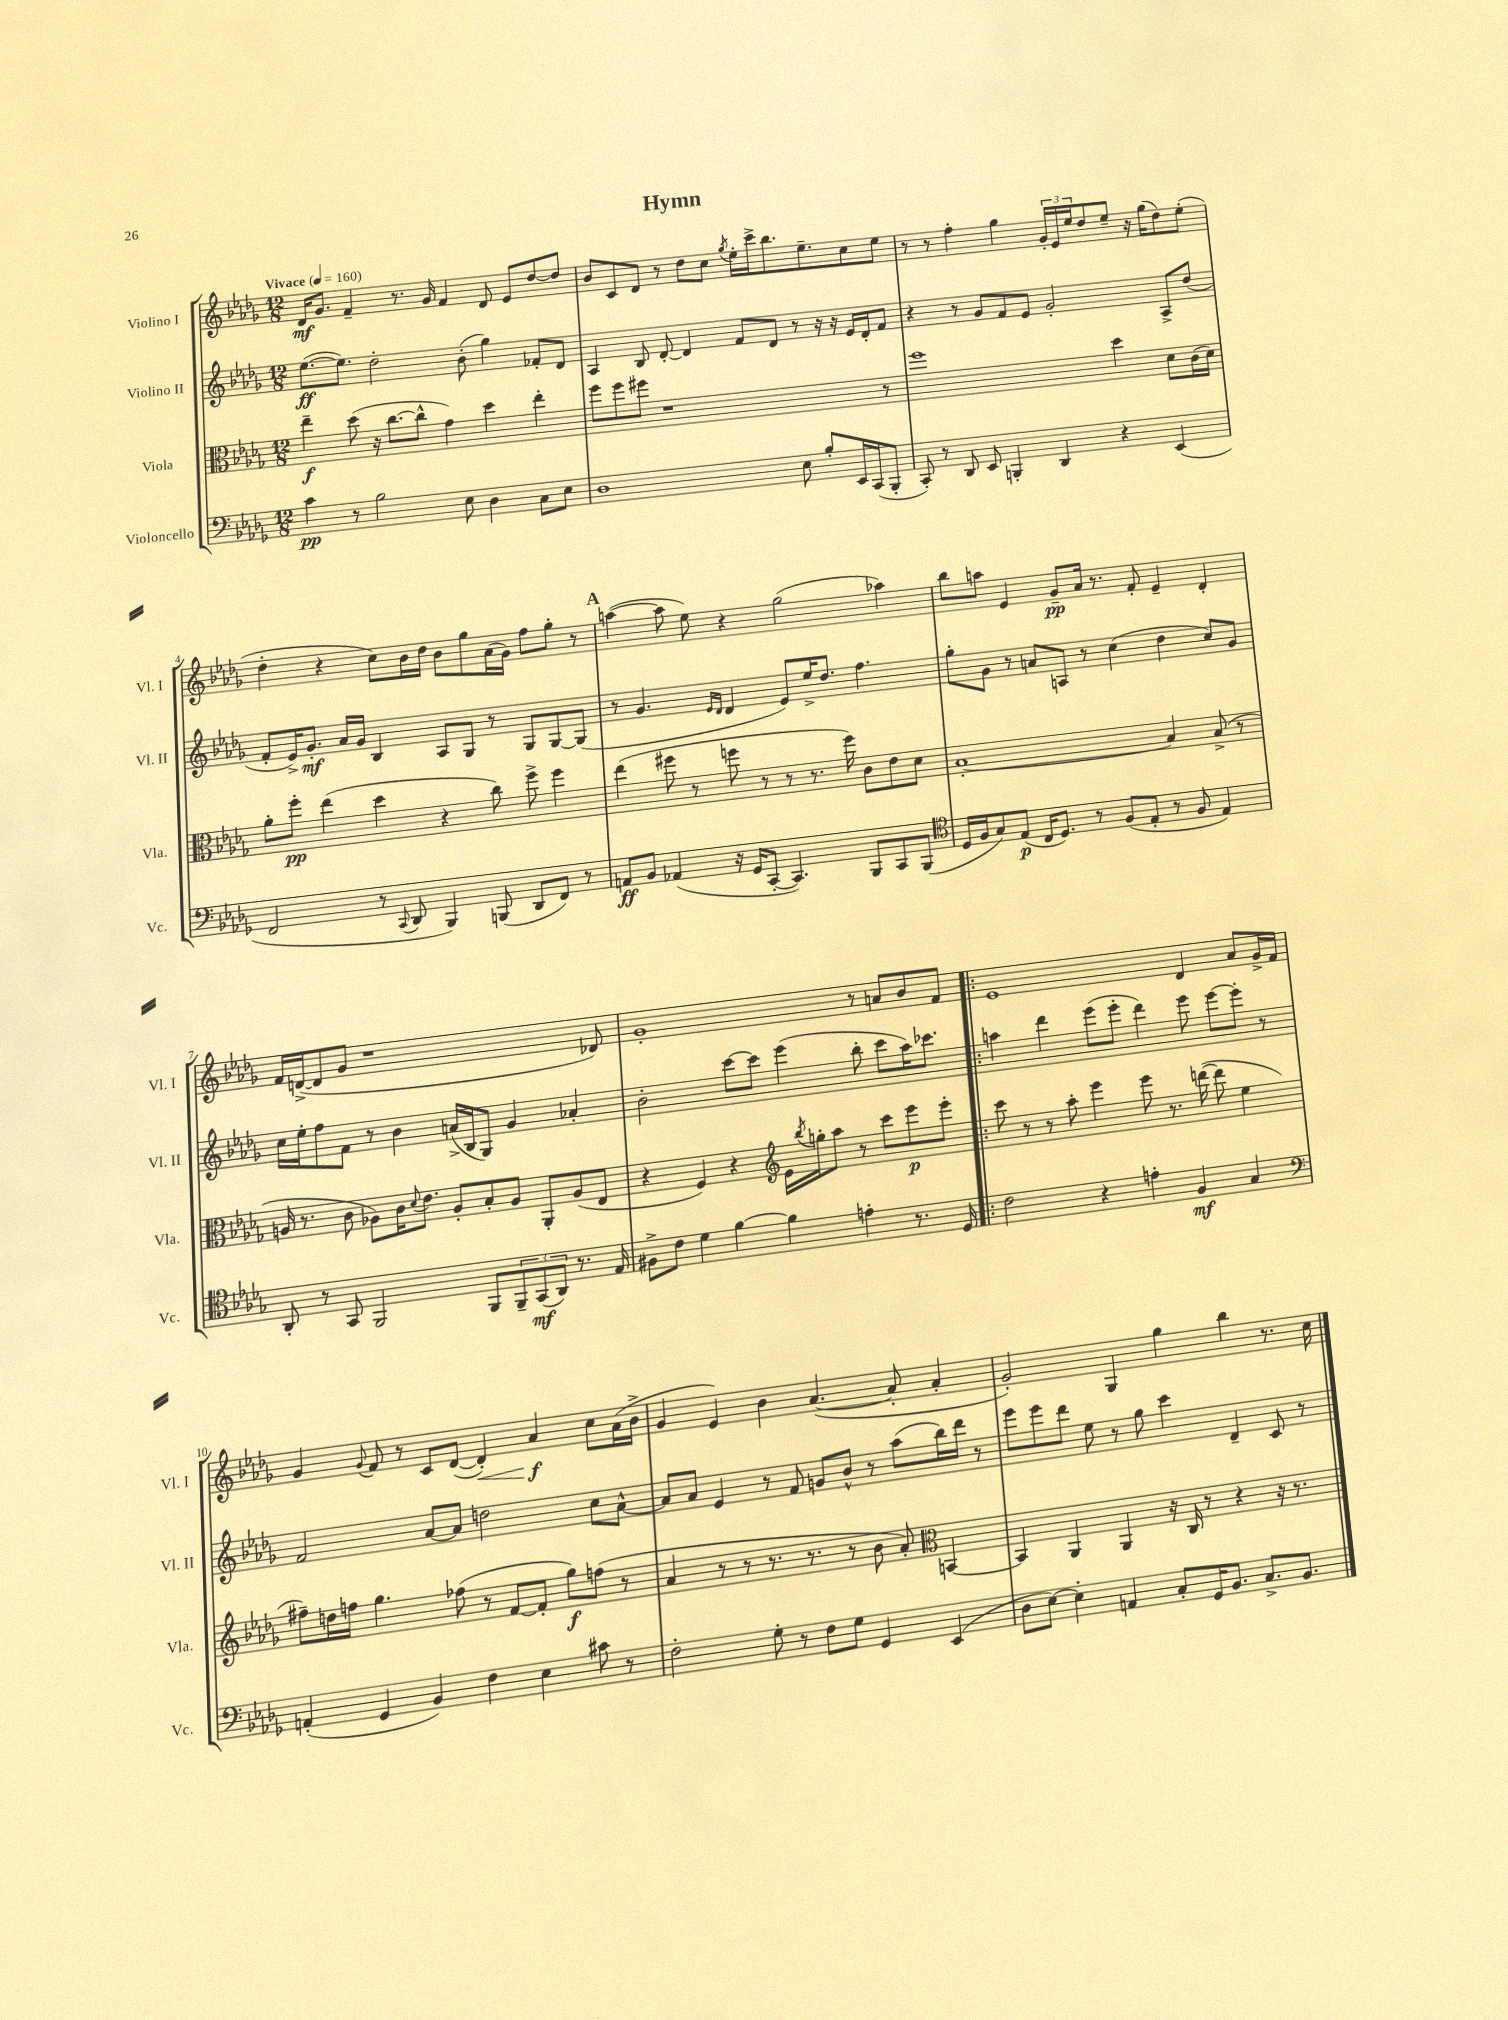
\header { title = "Hymn" }
<<
\new StaffGroup <<
\new Staff = "s0" \with { instrumentName = "Violino I" shortInstrumentName = "Vl. I" } {
    \clef treble \key des \major \numericTimeSignature \time 12/8 \tempo "Vivace" 4 = 160
    des'16\mf ges'8. f'4-- r8. ges'16 f'4 des'8 ees'8 des''8~ des''8 |
    bes'8 c'8 des'8 r8 des''8 c''8 \acciaccatura { ges''8 } ees''16-. c'''16-> bes''8. ees''8.-- c''8 ees''8 |
    r8 r8 f''4-. ges''4 \tuplet 3/2 { ges'16-. ees'16 ees''16 } des''8 ees''8-- r16 ges''16( des''8) ees''8-.( |
    des''4-. r4 c''8) bes'16 des''16 bes'8 ges''8 aes'16( ges'16) f''8 ges''8-. r8 |
    \mark \markup { \bold "A" } a''4~( a''8 ees''8) r4 ges''2( aes''4) |
    bes''8 a''8 ees'4 ges'8--\pp aes'16 r8. f'8-. ees'4-- des'4-. |
    f'16 d'16~->( d'8 ges'8 r1 des'8) |
    ges'1-. r8 a'8 bes'8 f'8 |
    \bar ".|:" ees'1 des'4 aes'8 ges'16-> f'16 |
    ges'4 \appoggiatura { ges'8 } f'8 r8 c'8 des'8~( des'4-.\<) aes'4\f\! c''8 aes'16( bes'16-> |
    ges'4 ees'4) bes'4 aes'4.~( aes'8-. aes'4-. |
    ges'2-.) ges4 ges''4 bes''4 r8. c''16 \bar "|." |
}
\new Staff = "s1" \with { instrumentName = "Violino II" shortInstrumentName = "Vl. II" } {
    \clef treble \key des \major \numericTimeSignature \time 12/8
    ees''8.~\ff( ees''8.) des''2-. bes'8-.( ges''4) fes'8-. des'8 |
    aes4 bes8 des'8~-. des'4 f'8 des'8 r8 r16 r16 ees'16 des'16-. f'8 |
    r4 r8 ges'8 f'8 ees'8 ges'2-. aes8-> des''8( |
    f'8-. ees'16->) ges'8.-.\mf aes'16 ges'16 bes4 aes8 ges8 r8 ges8 ges8~ ges8( |
    \mark \markup { \bold "A" } r8 ges'4. \grace { ees'16 des'16 } des'4 ees'8) ees''16-> des''8. f''4. |
    ges''8-. ges'8 r8 a'8 a8 r8 c''4( des''4 c''8) ges'8 |
    c''16 ees''16-. f''8 f'8 r8 bes'4 a'16->( bes16 ges8) ges'4 aes'4-. |
    bes'2-. c'''8~ c'''8 ees'''4( bes''8-. c'''8 aes''16) ces'''8. |
    \bar ".|:" a''4 des'''4 ees'''8( ees'''8-. des'''4) ees'''8 ees'''8~ ees'''8-. r8 |
    f'2 aes'8~ aes'8 d''2 c''8 aes'8~-^ |
    aes'8 aes'8 ees'4 r8 f'8 g'8 bes'8-^ r8 aes''8( bes''16) des'''16 r8 |
    ees'''8 ees'''8 des'''8 ees''8 r8 ges''8 c'''4 des'4-- c'8 r8 \bar "|." |
}
\new Staff = "s2" \with { instrumentName = "Viola" shortInstrumentName = "Vla." } {
    \clef alto \key des \major \numericTimeSignature \time 12/8
    ees''4--\f des''8( r16 c''8.~ c''8-^ ges'4) des''4 ees''4-. |
    f''8 f''8 fis''8 r1 r8 |
    f''1 des''4 des'8 c'16( des'16) |
    aes'8-. f''8-.\pp ees''4( des''4 r4 c''8) f''8-> f''4 |
    \mark \markup { \bold "A" } ees''4( fis''8 r8 f''8 r8 r8 r8. f''16) c'8 ees'8 des'8 |
    bes1~-. bes4 bes8->( r8 |
    a16 r8. c'8 aes8) c'16 \appoggiatura { des'8 } ees'8. aes8-. bes8-. aes8 aes,8-. aes8( ees8 |
    r4 f4) r4 \clef treble ees'16 \acciaccatura { bes''8 } g''16-. aes''8 r8 c'''8 ees'''8\p ees'''8-. |
    \bar ".|:" c'''8 r8 r8 aes''8-. ees'''4 ees'''8 r8. d'''16~( d'''8 ees''4 |
    fis''8--) d''16 f''16 ges''4. fes''8( r8 f'8~ f'8-. ges''8\f) f''8( r8 |
    aes'4 r8 r8 r8. r8. r8 bes'8 aes'8-.) \clef alto b,4~ |
    b,4 aes,4 aes,4 r16 c16 r8 r4 r16 r8. \bar "|." |
}
\new Staff = "s3" \with { instrumentName = "Violoncello" shortInstrumentName = "Vc." } {
    \clef bass \key des \major \numericTimeSignature \time 12/8
    c'4\pp r8 bes2 ees8 des4 c8 ees8 |
    des1 ees8 bes8-. ees,16 c,16( bes,,8-. |
    c,8-.) r8 des,8 ees,8 b,,4-. des,4 r4 ees,4( |
    f,2 r8 \appoggiatura { c,8 } des,8 bes,,4) b,,8( des,8 f,8) r8 |
    \mark \markup { \bold "A" } a,8\ff bes,8 aes,4( r16 ges,16 c,8~-. c,4.) bes,,8 c,8 bes,,8( |
    \clef tenor des16 f16 ges8) ees8\p( c16 des8.) r8 f8( ees8-. r8 f8 ees4) |
    aes,8-. r8 ges,8 f,2 f,8 \tuplet 3/2 { f,8-- ges,8\mf( aes,8) } r8. ees16 |
    fis8-> c'8 des'4 f'4~ f'4 e'4-. r8. des16 |
    \bar ".|:" c'2 r4 e'4-. f4\mf ges4 |
    \clef bass a,4-.( ges,4 bes,4) f4 ees4 cis'8 r8 |
    f2-. ges8-. r8 f8 ges8 ges,4 ees,4( |
    des8 ees8~) ees4-. a,4 c8-. ges,16 bes,8. c8.-> bes,8. \bar "|." |
}
>>
>>
